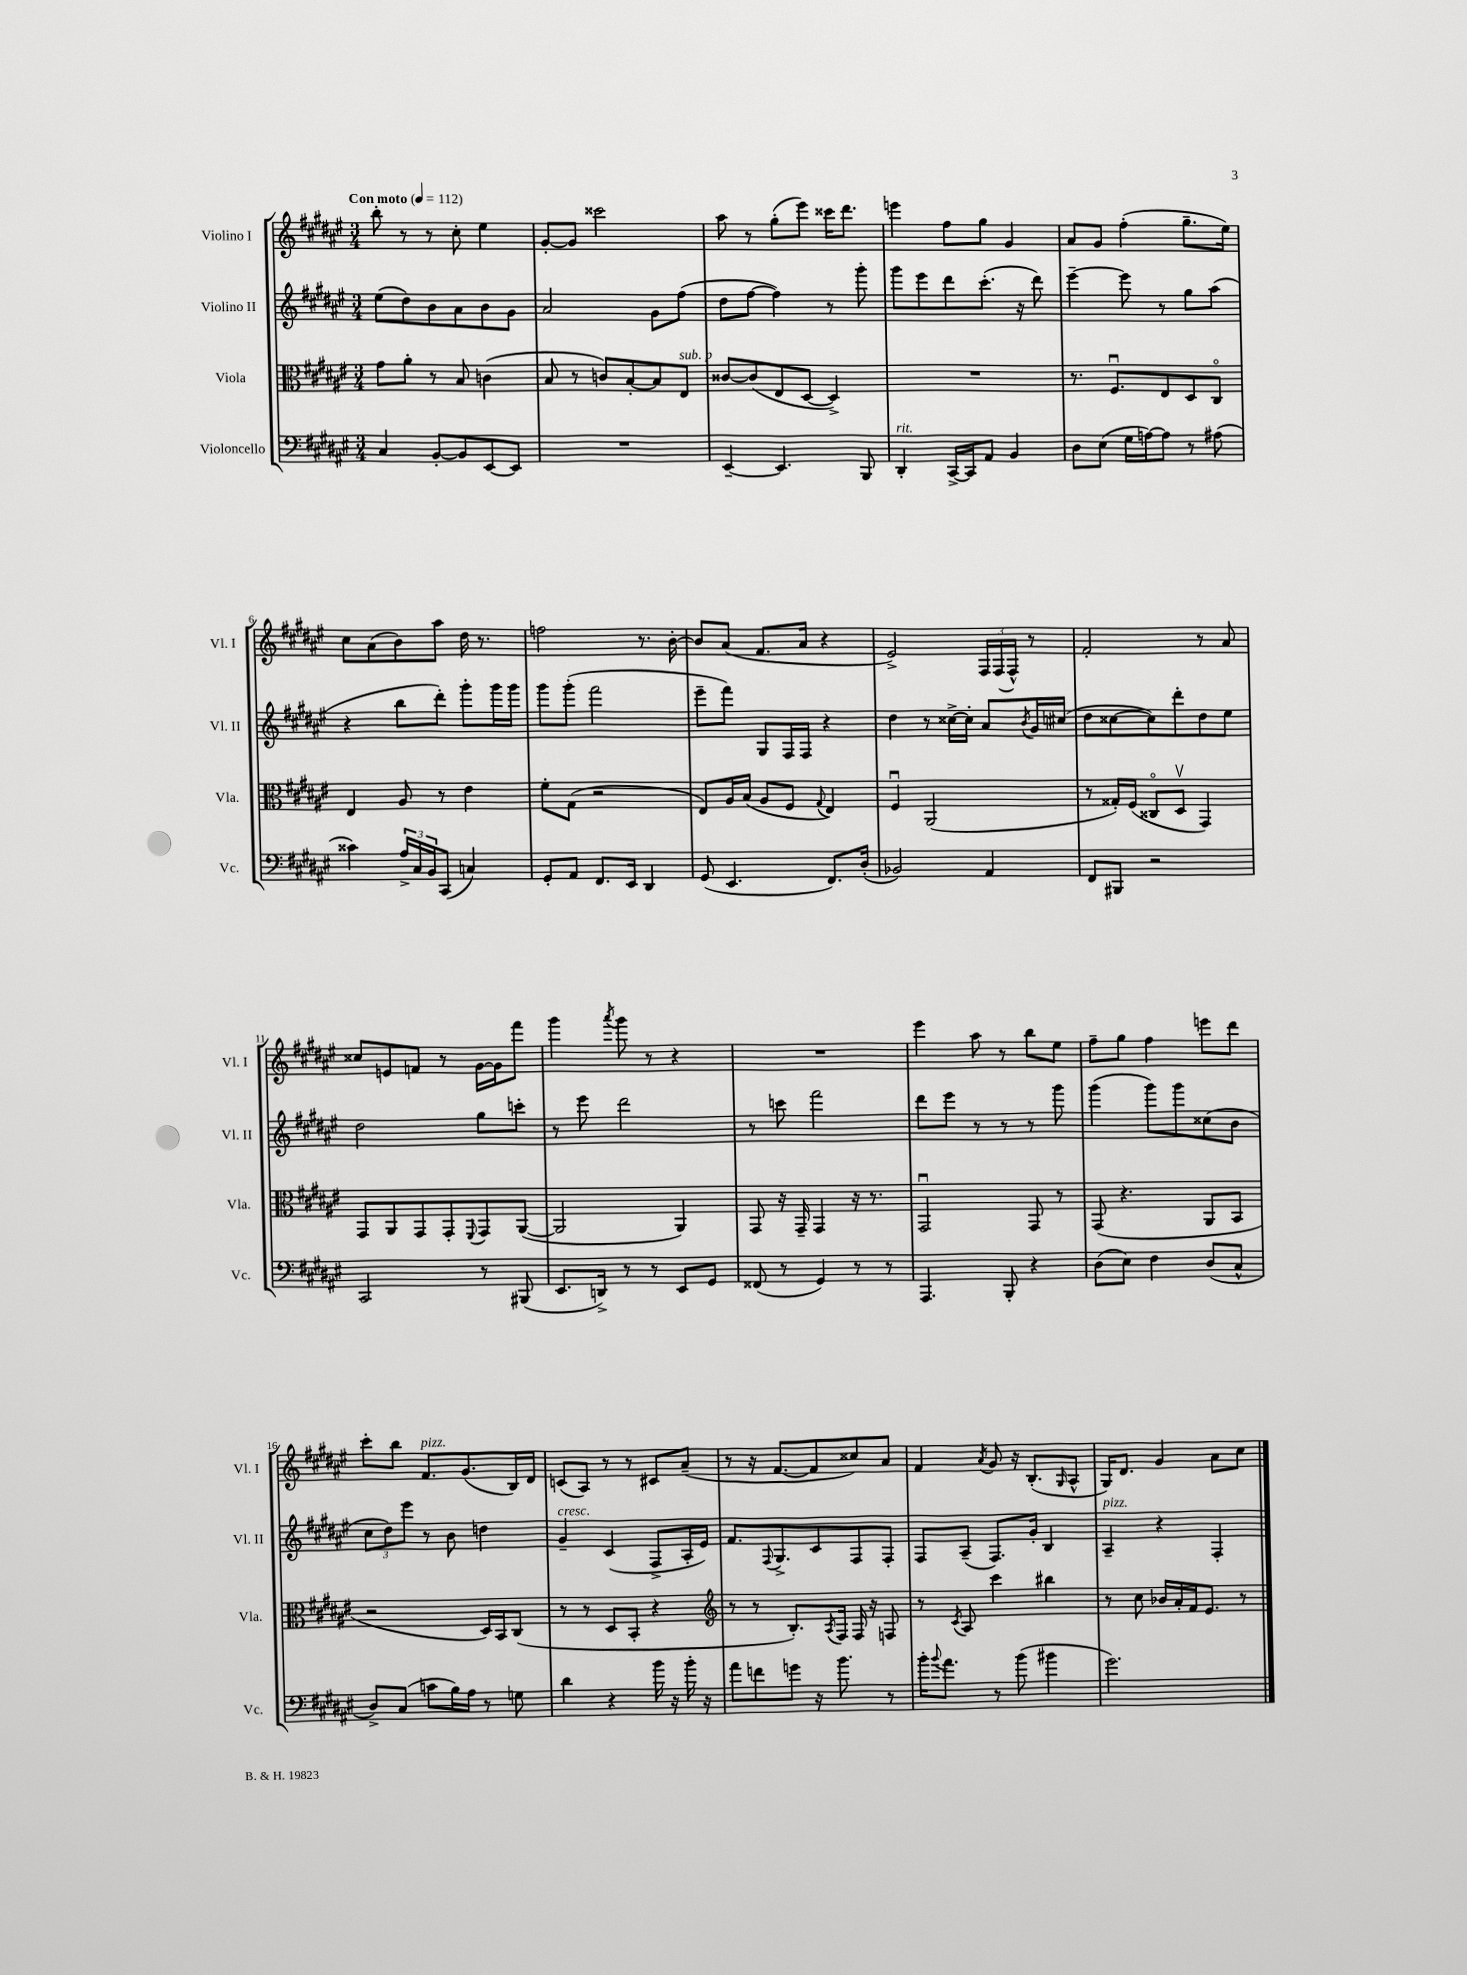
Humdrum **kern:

**kern	**kern	**kern	**kern
*part4	*part3	*part2	*part1
*staff4	*staff3	*staff2	*staff1
*I"Violoncello	*I"Viola	*I"Violino II	*I"Violino I
*I'Vc.	*I'Vla.	*I'Vl. II	*I'Vl. I
*clefF4	*clefC3	*clefG2	*clefG2
*k[f#c#g#d#a#e#]	*k[f#c#g#d#a#e#]	*k[f#c#g#d#a#e#]	*k[f#c#g#d#a#e#]
*M3/4	*M3/4	*M3/4	*M3/4
*MM112	*MM112	*MM112	*MM112
=1	=1	=1	=1
!	!	!	!LO:TX:a:B:t=Con moto
4C#/	8g#\L	(8ee#\L	8bb'\
.	8a#'\J	8dd#\)	8r
[8BB'/L	8r	8b\	8r
8BB/]	8B/	8a#\	8cc#'\
[8EE#/	(4cn\	8b\	4ee#\
8EE#/J]	.	8g#\J	.
=2	=2	=2	=2
2.r	8B/	2a#/	[8g#'/L
.	8r	.	8g#/J]
.	8cn/L)	.	2ccc##X\
.	[8B'/	.	.
.	8B/]	8g#\L	.
!	!LO:TX:a:i:t=sub. p	!	!
.	8E#/J	(8ff#\J	.
=3	=3	=3	=3
[4EE#~/	[8c##X/L	8dd#\L	8aa#\
.	(8c##/]	[8ff#\J	8r
4.EE#/]	8E#/	4ff#\])	(8gg#'\L
.	[8D#/J	.	8eee#\J)
.	4D#^/])	8r	16ccc##X\KL
.	.	.	8.ddd#\J
8BBB/	.	8ggg#'\	.
=4	=4	=4	=4
!LO:TX:a:i:t=rit.	!	!	!
4DD#'/	2.r	8ggg#\L	4eeen\
.	.	8eee#\	.
[16CC#^/LL	.	8ddd#\	8ff#\L
16CC#/J]	.	.	.
8AA#/J	.	(8.ccc#'\J	8gg#\J
4BB/	.	.	4g#/
.	.	16r	.
.	.	8ddd#\)	.
=5	=5	=5	=5
8D#\L	8.r	[4eee#~\	8a#/L
(8E#\J	.	.	8g#/J
.	8.F#u/L	.	.
16G#\LL	.	8eee#\]	(4ff#'\
[16An\J)	.	.	.
8A\J]	8E#/	8r	.
8r	8D#/	8gg#\L	8.gg#~\L
(8A#X\	8C#/J	(8aa#\J	.
.	.	.	16ee#\Jk)
!!LO:LB:g=z
=6	=6	=6	=6
4c##X\)	4E#/	4r	8cc#\L
.	.	.	(8a#\
24A#^/LL	8A#/	8bb\L	8b\)
24C#/	.	.	.
24BB/J	.	.	.
(8CC#/J	8r	8ddd#'\J)	8aa#\J
4Cn/)	4e#\	8ggg#'\L	16dd#\
.	.	.	8.r
.	.	16ggg#\L	.
.	.	16ggg#\JJ	.
=7	=7	=7	=7
8GG#'/L	8f#'\L	8ggg#\L	2ffn\
8AA#/J	(8G#\J	(8ggg#'\J	.
8.FF#/L	2r	2fff#\	.
16EE#/Jk	.	.	.
4DD#/	.	.	8.r
.	.	.	[16b'\
=8	=8	=8	=8
(8GG#/	8E#/L)	8eee#~\L	8b/L]
4.EE#/	16A#/L	8fff#\J)	(8a#/J
.	(16B/JJ	.	.
.	8A#/L	8G#/L	8.f#/L
.	8F#/J	16F#/L	.
.	.	16F#/JJ	16a#/Jk
.	8qqG#/	.	.
8.FF#/L)	4E#/)	4r	4r
(16D#'/Jk	.	.	.
=9	=9	=9	=9
2BB-X/)	4F#u/	4dd#\	2e#^/)
.	(2AA#/	8r	.
.	.	[16cc##X^\LL	.
.	.	16cc##'\JJ]	.
4AA#/	.	8a#/L	24F#/LL
.	.	.	(24F#/
.	.	.	24F#^^/JJ)
.	.	8qb/	.
.	.	16g#/L	8r
.	.	(16cc#X/JJ	.
=10	=10	=10	=10
8FF#/L	8r	8dd#\L	2f#'/
8BBB#X/J	16G##X'/LL)	[8cc##X\	.
.	(16F#/JJ	.	.
2r	8C##X/L	8cc##\])	.
.	8D#v/J	8ddd#'\	.
.	4GG#/)	8dd#\	8r
.	.	8ee#\J	8a#/
!!LO:LB:g=z
=11	=11	=11	=11
2CC#/	8GG#/L	2dd#\	8cc##X/L
.	8AA#/	.	8en/
.	8GG#/	.	8fn/J
.	8GG#'/	.	8r
.	8qqFF#/	.	.
8r	8GG#/	8gg#\L	[16g#\LL
.	.	.	16g#\J]
(8BBB#X/	([8AA#/J	8cccn'\J	8fff#\J
=12	=12	=12	=12
8.EE#/L	2AA#/]	8r	4ggg#\
.	.	8eee#\	.
16DDn^/Jk)	.	.	.
.	.	.	8qaaa#/
8r	.	2ddd#\	8ggg#\
8r	.	.	8r
8EE#/L	4AA#/)	.	4r
8GG#/J	.	.	.
=13	=13	=13	=13
(8FF##X/	8GG#/	8r	2.r
8r	16r	8cccn\	.
.	16GG#~/	.	.
4GG#/)	4GG#/	2fff#\	.
8r	16r	.	.
.	8.r	.	.
8r	.	.	.
=14	=14	=14	=14
4.AAA#/	2GG#u/	8ddd#\L	4eee#\
.	.	8eee#\J	.
.	.	8r	8aa#\
8BBB'/	.	8r	8r
4r	8GG#/	8r	8bb\L
.	8r	8ggg#\	8ee#\J
=15	=15	=15	=15
(8D#\L	(8GG#/	(4ggg#\	8ff#~\L
8E#\J)	4.r	.	8gg#\J
4F#\	.	8ggg#\L)	4ff#\
.	.	8ggg#\	.
(8D#/L	8AA#/L	(8cc##X\	8eeen\L
8C#^^/J	8BB/J	8b\J	8ddd#\J
!!LO:LB:g=z
=16	=16	=16	=16
8D#^/L)	2r	12cc#\L	8ccc#'\L
.	.	12dd#\)	.
(8C#/J	.	.	8bb\J
.	.	12eee#\J	.
!	!	!	!LO:TX:a:i:t=pizz.
8cn\L	.	8r	8.f#/L
16B\L)	.	8b\	.
16A#\JJ	.	.	(8.g#/
8r	16D#/LL)	4ddn\	.
.	16BB/J	.	.
8Gn\	(8C#/J	.	16B/L)
.	.	.	16d#/JJ
=17	=17	=17	=17
!	!	!LO:TX:a:i:t=cresc.	!
4d#\	8r	4g#~/	(8cn/L
.	8r	.	8A#/J)
4r	8D#/L	(4c#/	8r
.	8BB'/J	.	8r
16b\	4r	8F#^/L	8c#X/L
16r	.	.	.
16b'\	.	16A#'/L	(8a#~/J
16r	.	16e#/JJ)	.
=18	=18	=18	=18
*	*clefG2	*	*
8a#\L	8r	8.f#/L	8r
8fn\	8r	.	16r
.	.	8qqF#/	.
.	.	8.G#^/	[8.f#/L
8gn\J	8.B'/L)	.	.
16r	.	8c#/	8f#/]
.	8qA#/	.	.
8.b\	16F#/Jk	.	.
.	16F#/	8F#/	8cc##X/)
.	16r	.	.
8r	8Fn/	8F#'/J	8a#/J
=19	=19	=19	=19
16b'\KL	8r	8F#/L	4f#/
8qqb/	.	.	.
8.a#\J	.	.	.
.	8qc#/	.	.
.	8A#/	(8A#~/J	.
.	.	.	8qa#/
8r	4ccc#\	8.F#/L)	8g#/
(8b\	.	.	16r
.	.	16g#'/Jk	(8.B'/L
4b#X\	4bb#X\	4B/	.
.	.	.	16qqG#/
.	.	.	8A#^^/J
=20	=20	=20	=20
!	!	!LO:TX:a:i:t=pizz.	!
2.g#\)	8r	4A#~/	16G#/KL)
.	.	.	8.d#/J
.	8cc#\	.	.
.	16b-X/LL	4r	4g#/
.	16a#'/	.	.
.	16f#/J	.	.
.	8.e#/J	.	.
.	.	4F#'/	8a#\L
.	8r	.	8cc#\J
==	==	==	==
*-	*-	*-	*-
